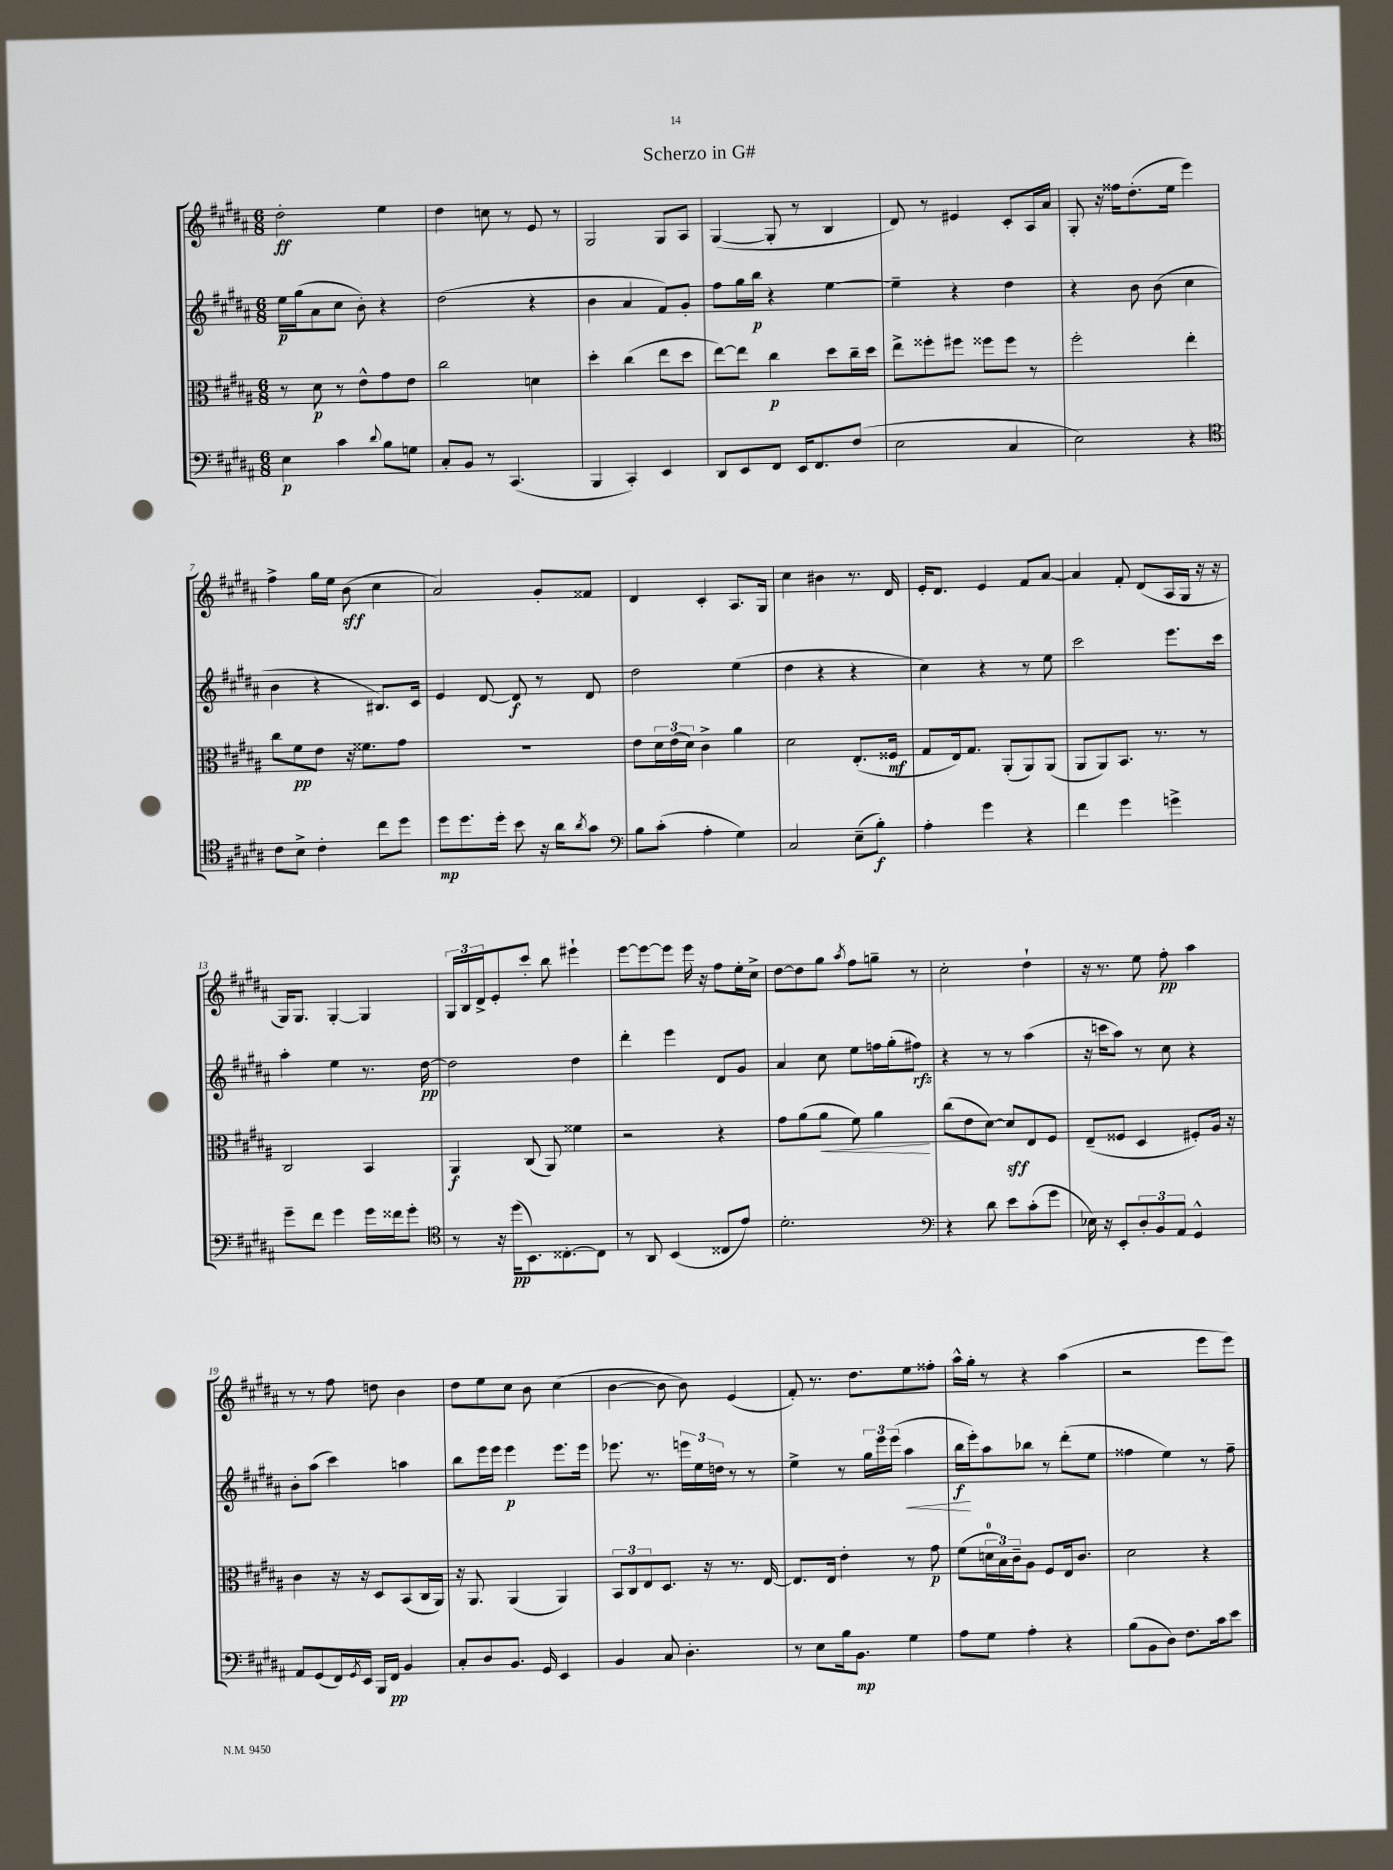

**kern	**dynam	**kern	**dynam	**kern	**dynam	**kern	**dynam
*part4	*part4	*part3	*part3	*part2	*part2	*part1	*part1
*staff4	*staff4	*staff3	*staff3	*staff2	*staff2	*staff1	*staff1
*clefF4	*	*clefC3	*	*clefG2	*	*clefG2	*
*k[f#c#g#d#a#]	*	*k[f#c#g#d#a#]	*	*k[f#c#g#d#a#]	*	*k[f#c#g#d#a#]	*
*M6/8	*	*M6/8	*	*M6/8	*	*M6/8	*
=1	=1	=1	=1	=1	=1	=1	=1
4E\	p	8r	.	16ee\LL	p	2dd#'\	ff
.	.	.	.	(16gg#\J	.	.	.
.	.	8d#\	p	8a#\	.	.	.
4c#\	.	8r	.	8cc#\J	.	.	.
.	.	8e^^\L	.	8b'\)	.	.	.
8qqd#/	.	.	.	.	.	.	.
8B\L	.	8g#\	.	4r	.	4ee\	.
8Gn\J	.	8e\J	.	.	.	.	.
=2	=2	=2	=2	=2	=2	=2	=2
8C#'/L	.	2cc#\	.	(2dd#\	.	4dd#\	.
8BB/J	.	.	.	.	.	.	.
8r	.	.	.	.	.	8ccn\	.
(4.CC#/	.	.	.	.	.	8r	.
.	.	4dn\	.	4r	.	8e/	.
.	.	.	.	.	.	8r	.
=3	=3	=3	=3	=3	=3	=3	=3
4BBB/	.	4dd#'\	.	4b\	.	2G#/	.
4CC#'/)	.	(4cc#\	.	4a#/	.	.	.
4EE/	.	8ee\L	.	8f#/L)	.	8G#/L	.
.	.	8dd#\J	.	8g#'/J	.	8A#/J	.
=4	=4	=4	=4	=4	=4	=4	=4
8DD#/L	.	[8ee\L)	.	8ff#\L	.	([4G#/	.
8EE/	.	8ee\J]	.	16gg#\L	.	.	.
.	.	.	.	16bb\JJ	p	.	.
8FF#/J	.	4cc#\	p	4r	.	8G#'/]	.
16EE/KL	.	.	.	.	.	8r	.
8.FF#/	.	.	.	.	.	.	.
.	.	8dd#\L	.	[4ee\	.	4B/	.
(8F#/J	.	16cc#~\L	.	.	.	.	.
.	.	16dd#\JJ	.	.	.	.	.
=5	=5	=5	=5	=5	=5	=5	=5
2E\	.	8ee^\L	.	4ee~\]	.	8d#/)	.
.	.	8ff##X'\	.	.	.	8r	.
.	.	8ff#X\J	.	4r	.	4e#X/	.
.	.	8ff##X\L	.	.	.	.	.
4C#/	.	8ff##\J	.	4dd#\	.	8c#'/L	.
.	.	8r	.	.	.	16A#/L	.
.	.	.	.	.	.	16a#/JJ	.
=6	=6	=6	=6	=6	=6	=6	=6
2E\)	.	2ff#'\	.	4r	.	8G#'/	.
.	.	.	.	.	.	16r	.
.	.	.	.	.	.	16ff##X\KL	.
.	.	.	.	8b\	.	(8.dd#'\	.
.	.	.	.	(8b\	.	.	.
.	.	.	.	.	.	16ee\Jk	.
4r	.	4ee'\	.	4cc#\	.	4eee\)	.
!!LO:LB:g=z
=7	=7	=7	=7	=7	=7	=7	=7
*clefC4	*	*	*	*	*	*	*
8c#\L	.	8cc#\L	.	4b\	.	4ff#^\	.
8B^\J	.	8f#\	pp	.	.	.	.
4c#'\	.	8e\J	.	4r	.	16gg#\LL	.
.	.	.	.	.	.	16ee\JJ	.
.	.	16r	.	.	.	(8b\	sff
.	.	8.f##X\L	.	.	.	.	.
8cc#\L	.	.	.	8.B#X/L)	.	4cc#\	.
8dd#\J	.	8g#\J	.	.	.	.	.
.	.	.	.	16c#/Jk	.	.	.
=8	=8	=8	=8	=8	=8	=8	=8
8dd#\L	mp	2.r	.	4e/	.	2a#/)	.
8.dd#\	.	.	.	.	.	.	.
.	.	.	.	[8d#/	.	.	.
16dd#'\Jk	.	.	.	.	.	.	.
8b\	.	.	.	8d#/]	f	.	.
16r	.	.	.	8r	.	8g#'/L	.
16a#\KL	.	.	.	.	.	.	.
8qa#/	.	.	.	.	.	.	.
8g#\J	.	.	.	8d#/	.	8f##X/J	.
=9	=9	=9	=9	=9	=9	=9	=9
*clefF4	*	*	*	*	*	*	*
8B\L	.	8e\L	.	2dd#\	.	4d#/	.
(8c#'\J	.	24d#\L	.	.	.	.	.
.	.	(24e\	.	.	.	.	.
.	.	24d#\JJ)	.	.	.	.	.
4A#'\	.	4c#^\	.	.	.	4c#'/	.
4G#\)	.	4a#\	.	(4ee\	.	8.A#/L	.
.	.	.	.	.	.	16G#/Jk	.
=10	=10	=10	=10	=10	=10	=10	=10
2C#/	.	2d#\	.	4dd#\	.	4cc#\	.
.	.	.	.	4r	.	4b#X\	.
(8E~\L	.	(8.E'/L	.	4r	.	8.r	.
8B'\J)	f	.	.	.	.	.	.
.	.	16F##X/Jk	mf	.	.	16d#/	.
=11	=11	=11	=11	=11	=11	=11	=11
4A#'\	.	8G#/L	.	4cc#\)	.	16e'/KL	.
.	.	.	.	.	.	8.d#/J	.
.	.	16E/k)	.	.	.	.	.
.	.	8.G#/J	.	.	.	.	.
4g#\	.	.	.	4r	.	4e/	.
.	.	(8AA#'/L	.	.	.	.	.
4r	.	8AA#/)	.	8r	.	8f#/L	.
.	.	(8AA#/J	.	8ee\	.	[8a#/J	.
=12	=12	=12	=12	=12	=12	=12	=12
4f#\	.	8AA#/L	.	2ccc#\	.	4a#/]	.
.	.	8AA#/)	.	.	.	.	.
4g#\	.	8.BB/J	.	.	.	8f#'/	.
.	.	.	.	.	.	(8d#/L	.
.	.	8.r	.	.	.	.	.
4gn^\	.	.	.	8.eee\L	.	16A#/L	.
.	.	.	.	.	.	16G#/JJ	.
.	.	8r	.	.	.	16r	.
.	.	.	.	16ccc#\Jk	.	16r	.
!!LO:LB:g=z
=13	=13	=13	=13	=13	=13	=13	=13
8g#~\L	.	2C#/	.	4aa#'\	.	16G#/KL)	.
.	.	.	.	.	.	8.G#/J	.
8f#\J	.	.	.	.	.	.	.
4g#\	.	.	.	4ee\	.	[4G#'/	.
16g#\LL	.	4BB/	.	8.r	.	4G#/]	.
16f##X\J	.	.	.	.	.	.	.
8g#'\J	.	.	.	.	.	.	.
.	.	.	.	[16dd#\	pp	.	.
=14	=14	=14	=14	=14	=14	=14	=14
*clefC4	*	*	*	*	*	*	*
8r	.	4AA#/	f	2dd#\]	.	24G#/LL	.
.	.	.	.	.	.	24B/	.
.	.	.	.	.	.	24d#^/J	.
16r	.	.	.	.	.	8e'/	.
(16dd#\KL	pp	.	.	.	.	.	.
8.BB\)	.	(8C#/	.	.	.	8ccc#'/J	.
.	.	8AA#/)	.	.	.	8bb\	.
[8.C##X'\	.	.	.	.	.	.	.
.	.	4f##X\	.	4dd#\	.	4eee#X`\	.
8C##\J]	.	.	.	.	.	.	.
=15	=15	=15	=15	=15	=15	=15	=15
8r	.	2r	.	4ddd#'\	.	[8eee\L	.
8AA#/	.	.	.	.	.	8eee\_	.
(4BB/	.	.	.	4eee\	.	8eee\J]	.
.	.	.	.	.	.	16eee\	.
.	.	.	.	.	.	16r	.
8C##X/L	.	4r	.	8d#/L	.	8ff#\L	.
8e/J)	.	.	.	8g#/J	.	16ee'\L	.
.	.	.	.	.	.	16cc#^\JJ	.
=16	=16	=16	=16	=16	=16	=16	=16
2.d#'\	.	8g#\L	.	4a#/	.	[8dd#\L	.
.	.	(8a#\	.	.	.	8dd#\]	.
!	!	!	!LO:HP:b	!	!	!	!
.	.	8a#\J	<	8cc#\	.	8gg#\J	.
.	.	.	.	.	.	8qaa#/	.
.	.	8f#\)	.	8ee\L	.	8ff#\L	.
.	.	4a#\	.	16ffn\L	.	8ggn~\J	.
.	.	.	.	(16gg#'\J	.	.	.
.	.	.	.	8ff#X\J)	rfz	8r	.
.	.	.	[	.	.	.	.
=17	=17	=17	=17	=17	=17	=17	=17
*clefF4	*	*	*	*	*	*	*
4r	.	(8cc#\L	.	4r	.	2cc#'\	.
.	.	8e\	.	.	.	.	.
8d#\	.	[8d#\J)	.	8r	.	.	.
8e\L	.	8d#/L]	sff	8r	.	.	.
(8c#'\	.	8E/	.	(4aa#\	.	4dd#`\	.
8g#\J	.	8F#/J	.	.	.	.	.
=18	=18	=18	=18	=18	=18	=18	=18
16E-X\)	.	(8E~/L	.	16r	.	16r	.
16r	.	.	.	16cccn\KL	.	8.r	.
8EE'/L	.	8F##X/J	.	8aa#\J)	.	.	.
12D#'/	.	4D#/	.	8r	.	8ee\	.
12BB/	.	.	.	.	.	.	.
.	.	.	.	8cc#\	.	8ff#'\	pp
12AA#/J	.	.	.	.	.	.	.
4GG#^^/	.	8F#X'/L)	.	4r	.	4aa#\	.
.	.	16A#/Jk	.	.	.	.	.
.	.	16r	.	.	.	.	.
!!LO:LB:g=z
=19	=19	=19	=19	=19	=19	=19	=19
8AA#/L	.	4c#\	.	8b'\L	.	8r	.
(8GG#/	.	.	.	(8aa#\J	.	8r	.
16FF#/L)	.	16r	.	4ccc#\)	.	8ff#\	.
8qGG#/	.	.	.	.	.	.	.
16EE/JJ	.	16r	.	.	.	.	.
16BBB/LL	.	8D#/L	.	.	.	8ddn\	.
16FF#/JJ	pp	.	.	.	.	.	.
4BB/	.	(8BB/	.	4aan\	.	4b\	.
.	.	16C#/L	.	.	.	.	.
.	.	16AA#/JJ)	.	.	.	.	.
=20	=20	=20	=20	=20	=20	=20	=20
8C#'/L	.	16r	.	8bb\L	.	8dd#\L	.
.	.	8.AA#/	.	.	.	.	.
8D#/	.	.	.	16eee\L	.	8ee\	.
.	.	.	.	16eee\JJ	.	.	.
8.BB/J	.	(4AA#/	.	4eee\	p	8cc#\J	.
.	.	.	.	.	.	8b\	.
16GG#/	.	.	.	.	.	.	.
4EE/	.	4AA#/)	.	8.eee\L	.	(4cc#\	.
.	.	.	.	16eee\Jk	.	.	.
=21	=21	=21	=21	=21	=21	=21	=21
4BB/	.	12BB/L	.	8.eee-X\	.	[4b\	.
.	.	12C#/	.	.	.	.	.
.	.	12E/	.	.	.	.	.
.	.	.	.	8.r	.	.	.
8C#/	.	8.D#/J	.	.	.	8b\]	.
4.D#'\	.	.	.	24eeen\LL	.	8b\)	.
.	.	.	.	24ee\	.	.	.
.	.	16r	.	.	.	.	.
.	.	.	.	24ddn\JJ	.	.	.
.	.	8.r	.	8r	.	(4e/	.
.	.	.	.	8r	.	.	.
.	.	[16E/	.	.	.	.	.
=22	=22	=22	=22	=22	=22	=22	=22
8r	.	8.E/L]	.	4ee^\	.	8f#'/)	.
8E\L	.	.	.	.	.	8.r	.
.	.	16E/Jk	.	.	.	.	.
16B\k	.	4e'\	.	8r	.	.	.
8.BB\J	mp	.	.	.	.	8.dd#\L	.
.	.	.	.	24gg#\LL	.	.	.
.	.	.	.	24eee\	.	.	.
.	.	.	.	(24eee\JJ	.	.	.
!	!	!	!	!	!LO:HP:b	!	!
4G#\	.	8r	.	4aa#\	<	8ee\	.
.	.	8g#\	p	.	.	8ff##X'\J	.
=23	=23	=23	=23	=23	=23	=23	=23
8A#\L	.	(8f#\L	.	16bb\LL	f	16aa#^^\LL	.
.	.	.	.	16eee'\J)	[	16gg#'\JJ	.
8G#\J	.	24dn\L	.	8aa#\	.	8r	.
.	.	24B\)	.	.	.	.	.
.	.	24c#~\J	.	.	.	.	.
4A#'\	.	8A#\J	.	8bb-X\J	.	4r	.
.	.	8F#/L	.	8r	.	.	.
4r	.	16E/k	.	(8ddd#'\L	.	(4aa#\	.
.	.	8.c#/J	.	.	.	.	.
.	.	.	.	8ee\J	.	.	.
=24	=24	=24	=24	=24	=24	=24	=24
(8B\L	.	2d#\	.	4ff##X\	.	2r	.
8BB\	.	.	.	.	.	.	.
8D#\J)	.	.	.	4ee\)	.	.	.
8.F#\L	.	.	.	.	.	.	.
.	.	4r	.	8r	.	8eee\L	.
16c#\k	.	.	.	.	.	.	.
8e\J	.	.	.	8ff##~\	.	8eee\J)	.
==	==	==	==	==	==	==	==
*-	*-	*-	*-	*-	*-	*-	*-
